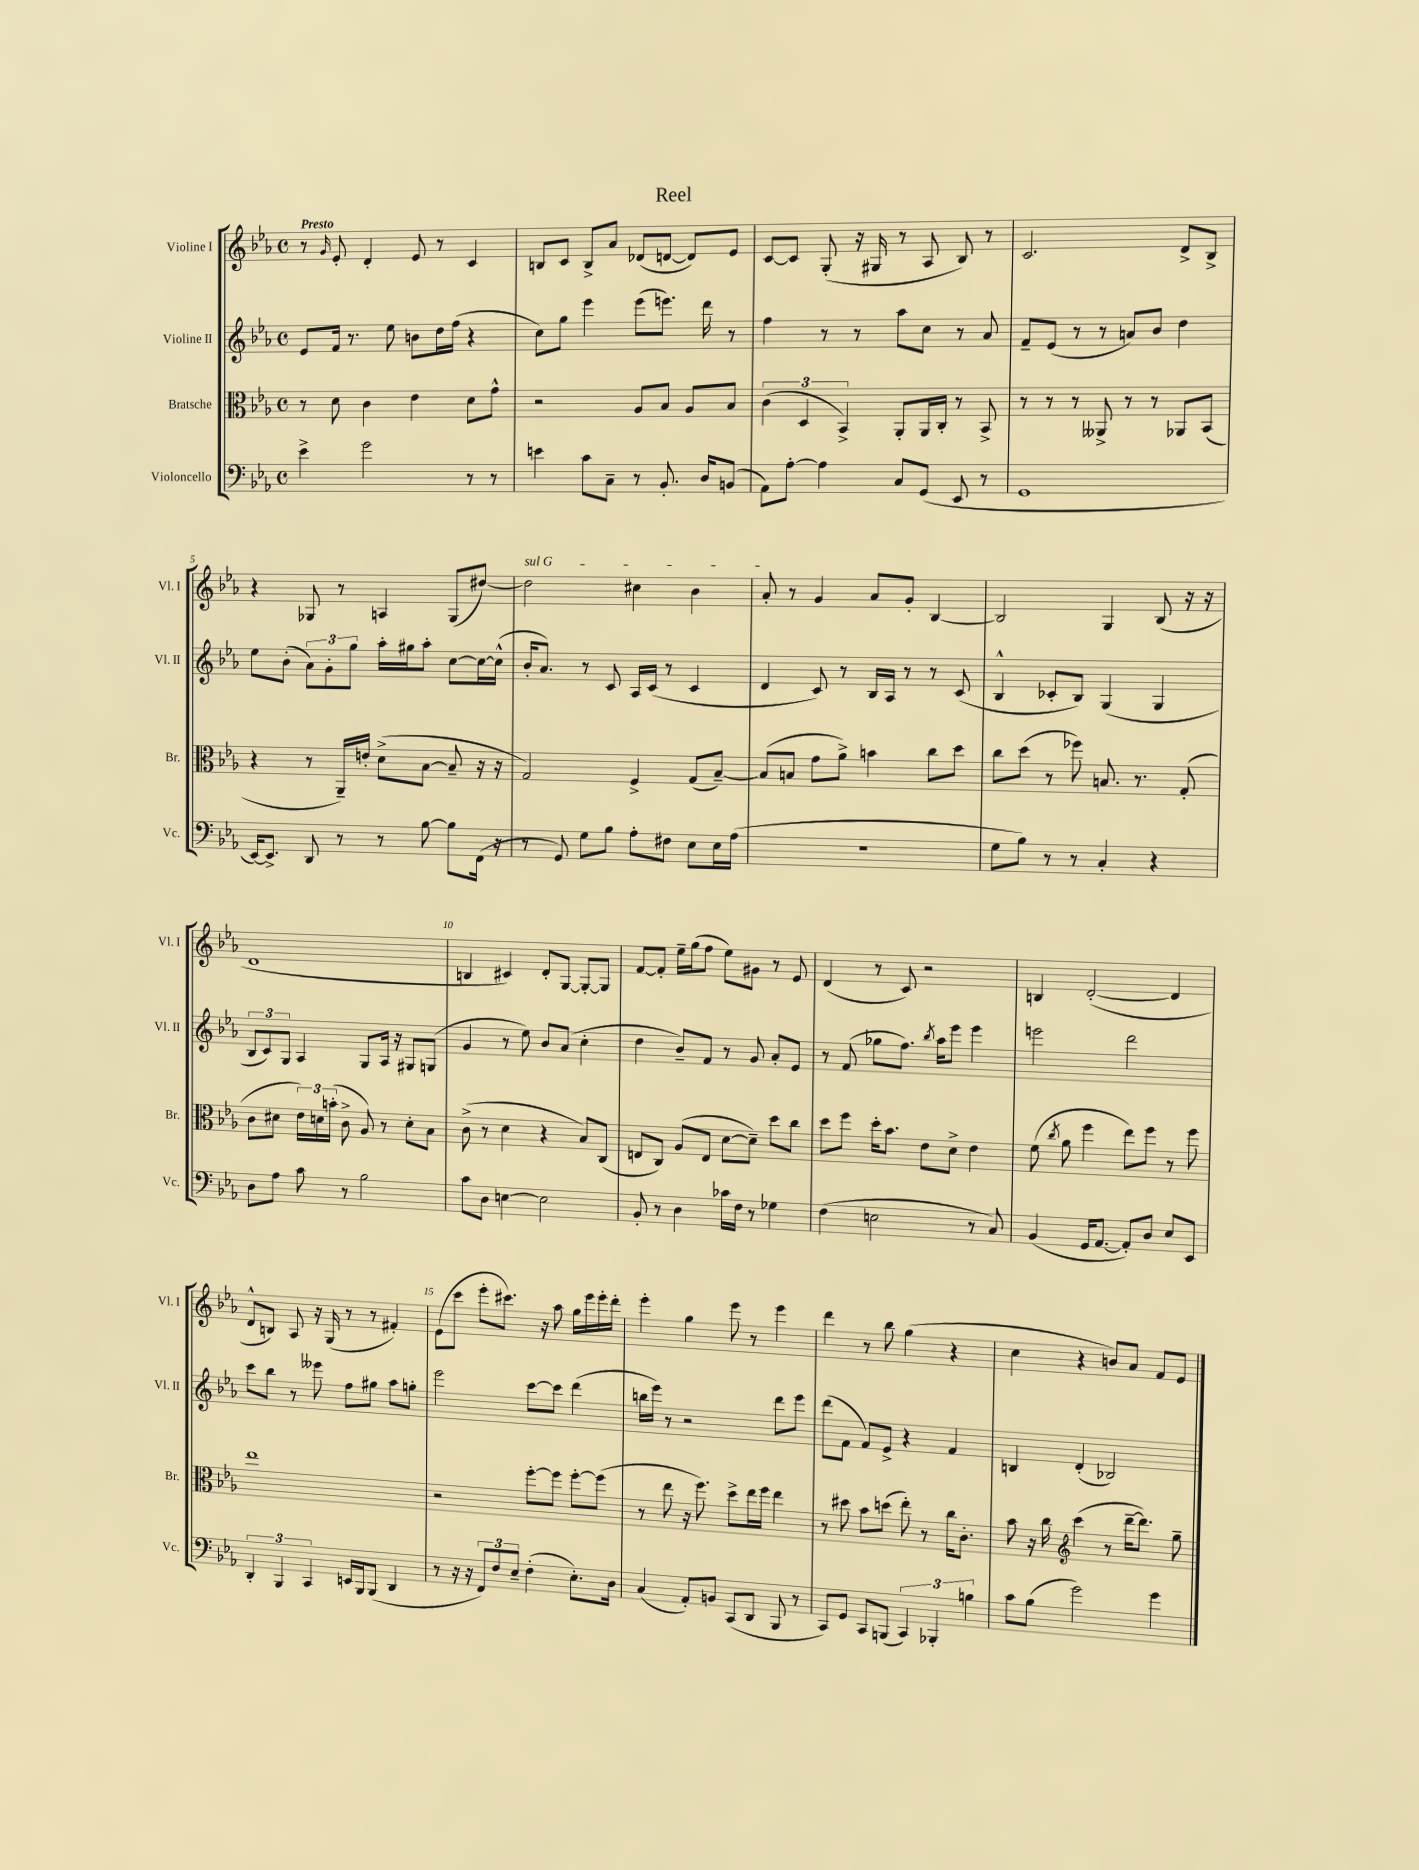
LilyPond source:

\header { title = "Reel" }
<<
\new StaffGroup <<
\new Staff = "s0" \with { instrumentName = "Violine I" shortInstrumentName = "Vl. I" } {
    \clef treble \key ees \major \defaultTimeSignature \time 4/4 \tempo "Presto"
    \autoBeamOff r8 \grace { g'16 } ees'8-. d'4-. ees'8 r8 c'4 |
    b8[ c'8] b8[-> aes'8] des'8[( d'8]~ d'8[) ees'8] |
    c'8[~ c'8] g8-.( r16 gis16 r8 aes8 bes8) r8 |
    c'2. d'8[-> bes8]-> |
    r4 ges8 r8 a4 ges8[( dis''8]~) |
    \once \override TextSpanner.bound-details.left.text = \markup { \italic "sul G" } dis''2\startTextSpan cis''4 bes'4 |
    aes'8-.\stopTextSpan r8 g'4 aes'8[ g'8]-. bes4~ |
    bes2 g4 bes8( r16 r16 |
    d'1 |
    b4 cis'4) d'8[-. g8]~ g8[~-. g8] |
    f'8[~ f'8]-. ees''16[-- g''16( f''8] ees''8[) gis'8] r8 ees'8 |
    d'4( r8 c'8) r2 |
    b4 d'2~-.( d'4 |
    d'8[-^ b8]) aes8 r16 g16( r8 r8 fis'4-.) |
    ees'8[( c'''8] ees'''8[-. cis'''8.]) r16 aes''8 g''16[ ees'''16 ees'''16-. d'''16]-. |
    ees'''4-. g''4 ees'''8 r8 ees'''4 |
    d'''4 r8 bes''8 g''4( r4 |
    c''4 r4 b'8[) aes'8] f'8[ ees'8] \bar "|." |
}
\new Staff = "s1" \with { instrumentName = "Violine II" shortInstrumentName = "Vl. II" } {
    \clef treble \key ees \major \defaultTimeSignature \time 4/4
    \autoBeamOff ees'8[ f'16] r8. ees''8 b'8[ d''16 f''16]( r4 |
    c''8[) g''8] ees'''4 ees'''8[( e'''8.]) d'''16 r8 |
    f''4 r8 r8 aes''8[ c''8] r8 aes'8 |
    f'8[-- ees'8]( r8 r8 a'8[) bes'8] d''4 |
    ees''8[ bes'8]-.( \tuplet 3/2 { aes'8[) g'8-. g''8] } aes''16[-. gis''16 aes''8]-. c''8[~ c''16~ c''16]-^( |
    bes'16[-. aes'8.]) r8 c'8 aes16[ c'16]( r8 c'4 |
    d'4 c'8) r8 bes16[ aes16] r8 r8 c'8( |
    bes4-^ ces'8[-. bes8]) g4( g4 |
    \tuplet 3/2 { bes8[ c'8) g8] } aes4 g8[ aes16] r16 gis8[ g8]( |
    g'4 r8 ees''8) bes'8[ aes'8]( c''4-. |
    d''4 bes'8[--) f'8] r8 g'8 aes'8[-. ees'8] |
    r8 f'8( ges''8[ f''8.]) \acciaccatura { bes''8 } aes''16[ ees'''8] ees'''4 |
    e'''2 d'''2 |
    c'''8[ bes''8] r8 eeses'''8 f''8[ gis''8] aes''8[ g''8]-. |
    ees'''2 c'''8[~ c'''8] d'''4( |
    b''16[ ees'''16]) r8 r2 d'''8[ ees'''8] |
    d'''8[( f'8] f'8[) ees'8]-> r4 f'4 |
    b4 d'4-.( bes2) \bar "|." |
}
\new Staff = "s2" \with { instrumentName = "Bratsche" shortInstrumentName = "Br." } {
    \clef alto \key ees \major \defaultTimeSignature \time 4/4
    \autoBeamOff r8 d'8 c'4 ees'4 d'8[ g'8]-^ |
    r2 aes8[ bes8] aes8[ bes8] |
    \tuplet 3/2 { c'4( d4 bes,4->) } aes,8[-. aes,16 c16]-. r8 bes,8-> |
    r8 r8 r8 aeses,8-> r8 r8 aes,8[ bes,8]( |
    r4 r8 aes,16[--) e'16]-. d'8[->( bes8]~ bes8-- r16 r16 |
    g2) f4-> g8[( bes8]~--) |
    bes8[( b8] g'8[ aes'8]->) b'4 c''8[ d''8] |
    c''8[ d''8]( r8 fes''8) b8. r8. g8-.( |
    c'8[ dis'8] \tuplet 3/2 { ees'16[) d'16 b'16]-.( } c'8-> aes8) r8 d'8[-. bes8] |
    c'8->( r8 d'4 r4 bes8[) c8]( |
    e8[ c8]) aes8[( e8] d'8[~ d'8]--) d''8[ c''8] |
    d''8[ f''8] d''16[-. bes'8.] ees'8[ d'8]-> ees'4 |
    f'8( \acciaccatura { c''8 } aes'8 f''4 ees''8[) f''8] r8 f''8 |
    ees''1 |
    r2 f''8[~-. f''8] f''8[~-. f''8]( |
    r8 ees''8 r16 f''8.) d''8[-> ees''16 f''16] ees''4 |
    r8 dis''8 bes'8[ d''8]( ees''8-.) r8 c''16[ c'8.]-. |
    bes'8 r16 c''16 \clef treble c'''4( r8 d'''16[~-- d'''8.]) g''8-- \bar "|." |
}
\new Staff = "s3" \with { instrumentName = "Violoncello" shortInstrumentName = "Vc." } {
    \clef bass \key ees \major \defaultTimeSignature \time 4/4
    \autoBeamOff ees'4-> g'2 r8 r8 |
    e'4 c'8[ c8]-- r8 bes,8.-. d16[ b,8]( |
    aes,8[) aes8]~-. aes4 c8[ g,8]( ees,8 r8 |
    g,1 |
    ees,16[~) ees,8.]-> d,8 r8 r8 bes8~ bes8[ f,16]( r16 |
    r8 g,8) g8[ bes8] aes8[-. fis8] ees8[ ees16 aes16]( |
    R1 |
    g8[ bes8]) r8 r8 c4-. r4 |
    d8[ aes8] c'8 r8 bes2 |
    c'8[ d8] e4~ e2 |
    bes,8-. r8 d4 ces'16[ f16] r8 ges4 |
    f4( e2 r8 c8) |
    bes,4( g,16[ aes,8.]~ aes,8[-.) d8] ees8[ ees,8] |
    \tuplet 3/2 { d,4-. bes,,4 c,4 } e,16[ bes,,16 bes,,8]( d,4 |
    r8 r16 r16 \tuplet 3/2 { f,8[) f8 ees8]-- } f4-.( ees8.[-.) d16] |
    c4( aes,8[-.) b,8] c,8[( d,8] bes,,8 r8 |
    c,8[) g,8] c,8[ b,,8]( \tuplet 3/2 { c,4) bes,,4-. b4 } |
    c'8[ bes8]( g'2) g'4 \bar "|." |
}
>>
>>
\layout { \context { \Score \override BarNumber.break-visibility = ##(#f #t #t) barNumberVisibility = #(every-nth-bar-number-visible 5) } }
